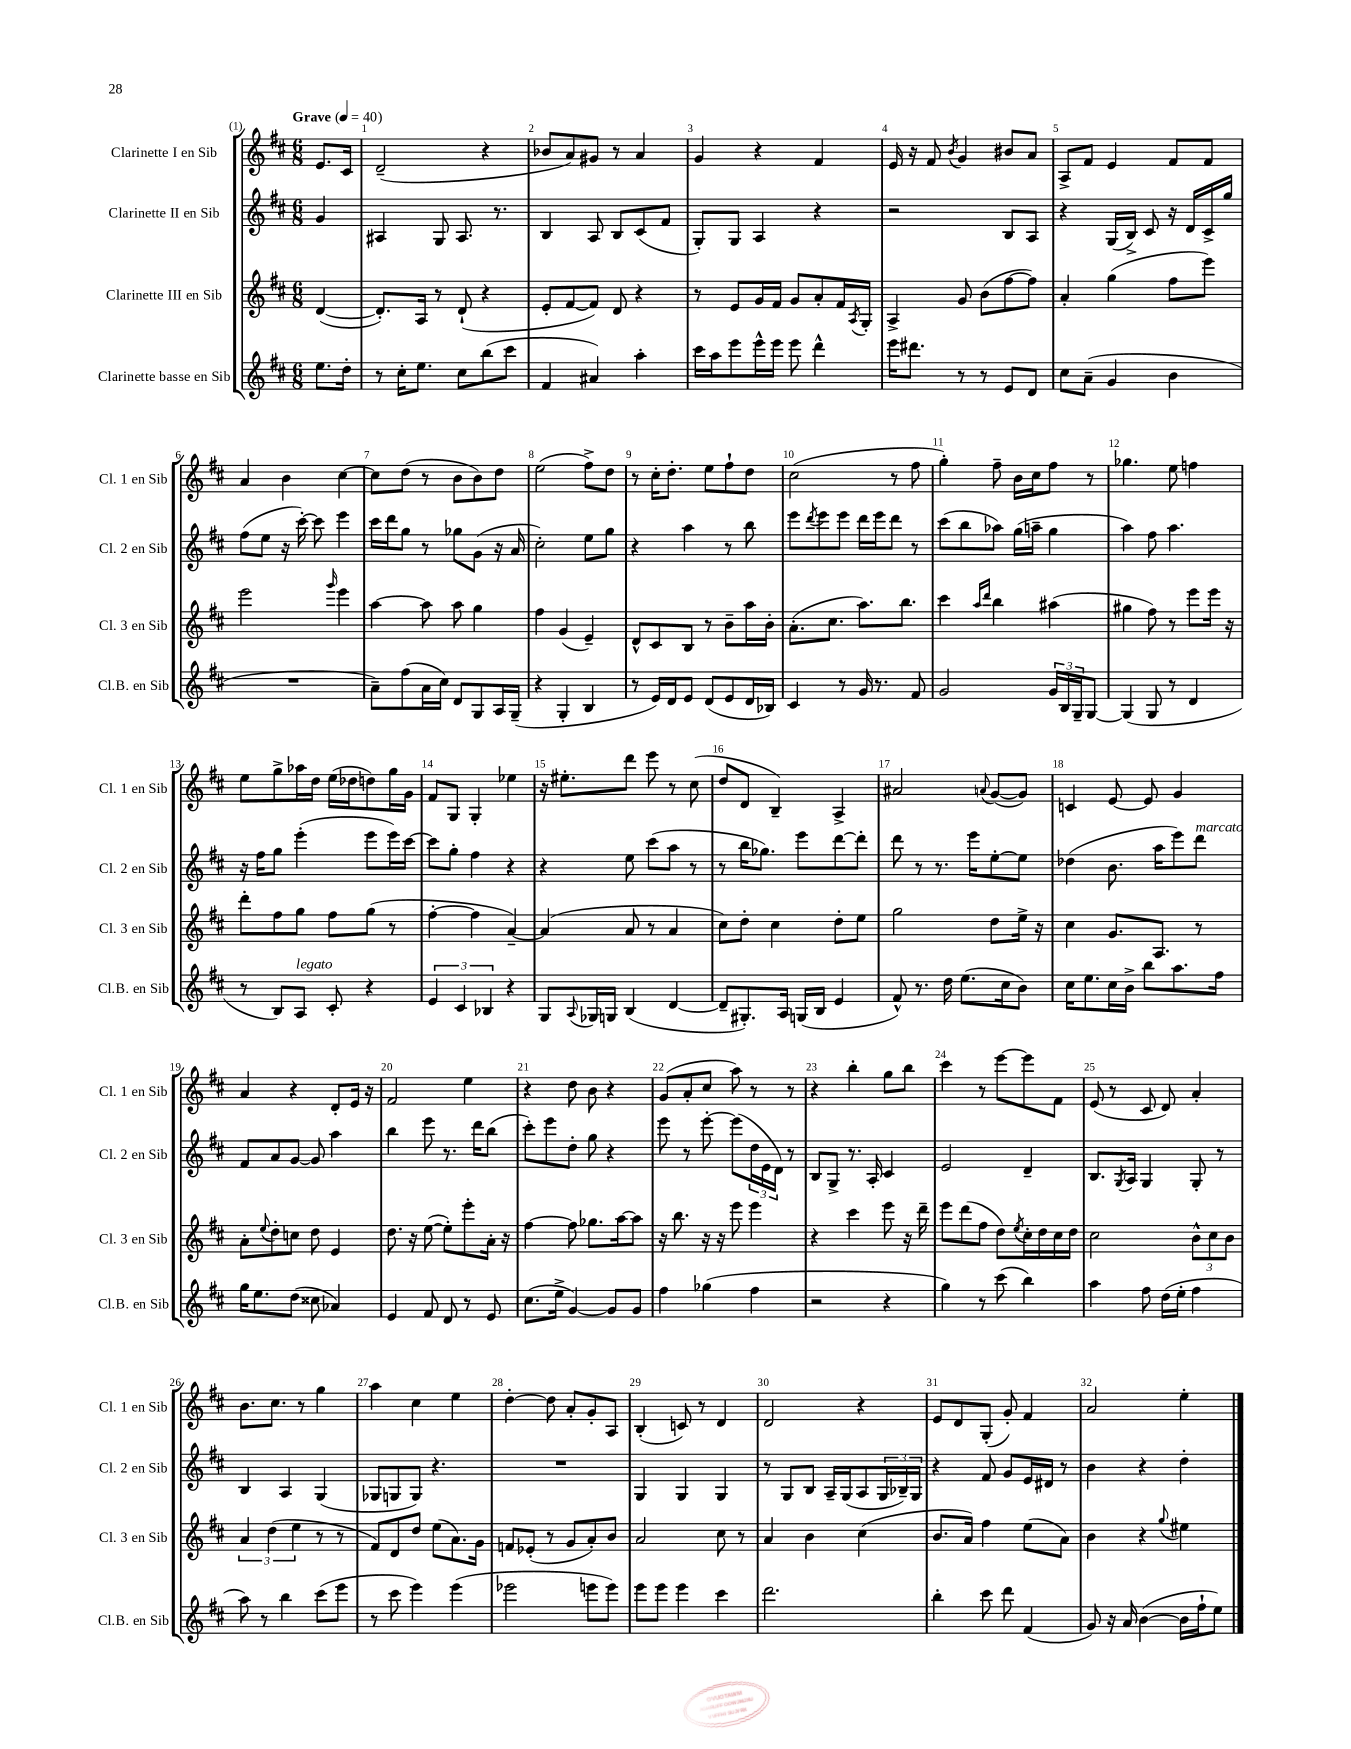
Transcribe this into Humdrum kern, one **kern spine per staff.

**kern	**kern	**kern	**kern
*staff4	*staff3	*staff2	*staff1
*clefG2	*clefG2	*clefG2	*clefG2
*k[f#c#]	*k[f#c#]	*k[f#c#]	*k[f#c#]
*M6/8	*M6/8	*M6/8	*M6/8
*MM40	*MM40	*MM40	*MM40
8.ee	([4d	4g	8.e
16dd'	.	.	16c#
=	=	=	=
8r	8.d'])	4A#	(2d~
16cc#'	.	.	.
8.ee	16A	.	.
.	8r	8G	.
8cc#	(8d`	8.A#	.
(8bb	4r	.	4r
.	.	8.r	.
8ccc#	.	.	.
=	=	=	=
4f#	8e'	4B	8b-
.	[8f#	.	8a)
4a#)	8f#])	8A	8g#
.	8d	8B	8r
4aa'	4r	(8c#	4a
.	.	8f#	.
=	=	=	=
16ccc#	8r	8G')	4g
16aa	.	.	.
8eee	8e	8G	.
16eee^^	16g	4A	4r
16eee	16f#	.	.
8eee	8g	.	.
4ddd^^	8a'	4r	4f#
.	16f#	.	.
.	8qA	.	.
.	16G'	.	.
=	=	=	=
16eee	4A^	2r	16e
8.ddd#	.	.	16r
.	.	.	8f#
.	.	.	8qb
8r	8g	.	4g
8r	(8b	.	.
8e	[8ff#	8B	8b#
8d	8ff#])	8A	8a
=	=	=	=
8cc#	4a'	4r	8A^
(8a~	.	.	8f#
4g	(4gg	(16G	4e
.	.	16B^)	.
.	.	8c#	.
4b	8ff#	16r	8f#
.	.	16d	.
.	8eee)	16c#^	8f#
.	.	16gg	.
=	=	=	=
2.r	2eee	(8ff#	4a
.	.	8ee	.
.	.	16r	4b
.	.	[16ccc#')	.
.	.	8ccc#]	.
.	16qqggg	.	.
.	4eee	4eee	[4cc#
=	=	=	=
8a~)	[4aa	16ccc#	8cc#]
.	.	16ddd	.
(8ff#	.	8gg	(8dd
16a	8aa]	8r	8r
16cc#)	.	.	.
8d	8aa	8gg-	8b
8G	4gg	(8g	8b)
16A	.	16r	8dd
(16G~	.	16a	.
=	=	=	=
4r	4ff#	2cc#')	(2ee
4G'	(4g	.	.
4B	4e~)	8ee	8ff#^)
.	.	8gg	8dd
=	=	=	=
8r	8d^^	4r	8r
16e)	8c#	.	16cc#'
16d	.	.	8.dd'
8e	8B	4aa	.
(8d	8r	.	8ee
8e	8b~	8r	8ff#`
16d	16aa	8bb	8dd
16B-)	16b'	.	.
=	=	=	=
4c#	(8.a'	8eee	(2cc#
.	.	8qddd	.
.	.	8eee	.
.	8.cc#	.	.
8r	.	8eee	.
16g	8.aa)	16ddd	.
8.r	.	16eee	.
.	.	8ddd	8r
.	8.bb	.	.
8f#	.	8r	8ff#
=	=	=	=
2g	4ccc#	(8ccc#	4gg')
.	.	8bb	.
.	16qqaa	.	.
.	16qqddd	.	.
.	4bb	8aa-)	8ff#~
.	.	(16gg	16b
.	.	16aa~	16cc#
24g	(4aa#	4gg	8ff#
24B	.	.	.
24G~	.	.	.
[8G	.	.	8r
=	=	=	=
(4G]	4gg#	4aa)	4.gg-
8G	8ff#)	8ff#	.
8r	8r	4.aa	8ee
4d	8eee	.	4ff
.	16eee	.	.
.	16r	.	.
=	=	=	=
8r	8ddd'	16r	8ee
.	.	16ff#	.
8B)	8ff#	8gg	8gg^
8A	8gg	(4eee'	16aa-
.	.	.	16dd
8c#'	8ff#	.	(16ee
.	.	.	16dd-
4r	(8gg	8eee	8dd)
.	8r	16eee)	16gg
.	.	[16ccc#	16g
=	=	=	=
6e	[4ff#'	8ccc#]	8f#
.	.	8gg'	8G
6c#	.	.	.
.	4ff#]	4ff#	4G'
6B-	.	.	.
4r	[4a~)	4r	4ee-
=	=	=	=
8G	(4a]	4r	16r
.	.	.	8.ee#'
8qqA	.	.	.
16G-	.	.	.
16G	.	.	.
(4B	8a	8ee	8ddd
.	8r	(8ccc#	8eee
[4d	4a	8aa	8r
.	.	8r	(8cc#
=	=	=	=
8d~]	8cc#)	8r	8dd
8.G#')	8dd'	16bb	8d
.	.	8.gg-)	.
.	4cc#	.	4B~)
16A	.	.	.
(16G	.	8eee	.
16B	.	.	.
4e	8dd'	[8ddd	4A^
.	8ee	8ddd']	.
=	=	=	=
8f#^^)	2gg	8ddd	2a#
8.r	.	8r	.
.	.	8.r	.
16dd	.	.	.
(8.ee	.	.	.
.	.	16eee	.
.	.	.	8qqa
.	8dd	[8ee'	([8g
16cc#	.	.	.
8b)	16ee^	8ee]	8g])
.	16r	.	.
=	=	=	=
16cc#	4cc#	(4dd-	4c
8.ee	.	.	.
16cc#	8.g	8.b	[8e
16b^	.	.	.
8bb	.	.	8e]
.	8.A	16aa	.
8.aa	.	8eee)	4g
.	8r	8ddd	.
16ff#	.	.	.
=	=	=	=
16gg	8a'	8f#	4a
8.ee	.	.	.
.	8qqee	.	.
.	8dd'	8a	.
(8dd	8cc	[8g	4r
8cc##	8dd	8g]	.
4a-)	4e	4aa	8d'
.	.	.	16e
.	.	.	16r
=	=	=	=
4e	8.dd	4bb	2f#
.	16r	.	.
8f#	([8ee	8eee	.
8d	8ee'])	8.r	.
8r	8eee'	.	4ee
.	.	16ddd	.
8e	16a'	(8bb	.
.	16r	.	.
=	=	=	=
(8.cc#	[4ff#	8ccc#')	4r
.	.	8eee	.
16ee^	.	.	.
[4g)	8ff#]	8dd'	8dd
.	8.gg-	8gg	8b
8g]	.	4r	4r
.	[16aa	.	.
8g	8aa]	.	.
=	=	=	=
4ff#	16r	8eee	(8g
.	8.bb	.	.
.	.	8r	8a'
(4gg-	16r	[8eee'	8cc#
.	16r	.	.
.	8eee	(8eee]	8aa)
4ff#	4eee	24dd	8r
.	.	24e	.
.	.	24d)	.
.	.	8r	8r
=	=	=	=
2r	4r	8B	4r
.	.	8G^	.
.	4ccc#	8.r	4bb'
.	.	16A'	.
4r	8eee	4c#	8gg
.	16r	.	8bb
.	16ddd~	.	.
=	=	=	=
4gg)	8eee	2e	4ccc#
.	(8ddd	.	.
8r	8ff#	.	8r
(8ccc#	8dd)	.	[8eee
.	8qee	.	.
4bb)	16cc#'	4d~	8eee]
.	16dd	.	.
.	16cc#	.	8f#
.	16dd	.	.
=	=	=	=
4aa	2cc#	8.B	(8e
.	.	.	8r
.	.	8qG	.
.	.	16A	.
8ff#	.	4G	8c#
(16dd	.	.	8d)
16ee'	.	.	.
4ff#	12b^^	8G'	4a'
.	12cc#	.	.
.	.	8r	.
.	12b	.	.
=	=	=	=
8aa)	6a	4B	8.b
8r	.	.	.
.	(6dd	.	.
.	.	.	8.cc#
4bb	.	4A	.
.	6ee	.	.
.	.	.	8r
(8ccc#	8r	(4G	4gg
8eee	8r	.	.
=	=	=	=
8r	8f#)	8G-	4aa
8ccc#	8d	8G	.
4eee)	8dd	8G)	4cc#
.	(8ee	4.r	.
(4eee	8.a)	.	4ee
.	16g	.	.
=	=	=	=
2eee-	8f	2.r	[4dd'
.	(8e-'	.	.
.	8r	.	8dd]
.	8g	.	8a'
8eee	8a')	.	8g'
8eee)	8b	.	8A
=	=	=	=
8eee	2a	4G	(4B'
8eee	.	.	.
4eee	.	4G	8c)
.	.	.	8r
4ccc#	8cc#	4G	4d
.	8r	.	.
=	=	=	=
2.ddd	4a	8r	2d
.	.	8G	.
.	4b	8B	.
.	.	16A~	.
.	.	(16G	.
.	(4cc#	8A	4r
.	.	24G	.
.	.	24B-~)	.
.	.	24G	.
=	=	=	=
4bb'	8.b	4r	8e
.	.	.	8d
.	16a)	.	.
8ccc#	4ff#	8f#	(8G'
8ddd	.	8g	8g')
(4f#	(8ee	16e	4f#
.	.	16d#	.
.	8a)	8r	.
=	=	=	=
8g)	4b	4b	2a
16r	.	.	.
16a	.	.	.
([4b	4r	4r	.
.	8qqgg	.	.
16b]	4ee#	4dd'	4ee'
16ff#`	.	.	.
8ee)	.	.	.
==	==	==	==
*-	*-	*-	*-
